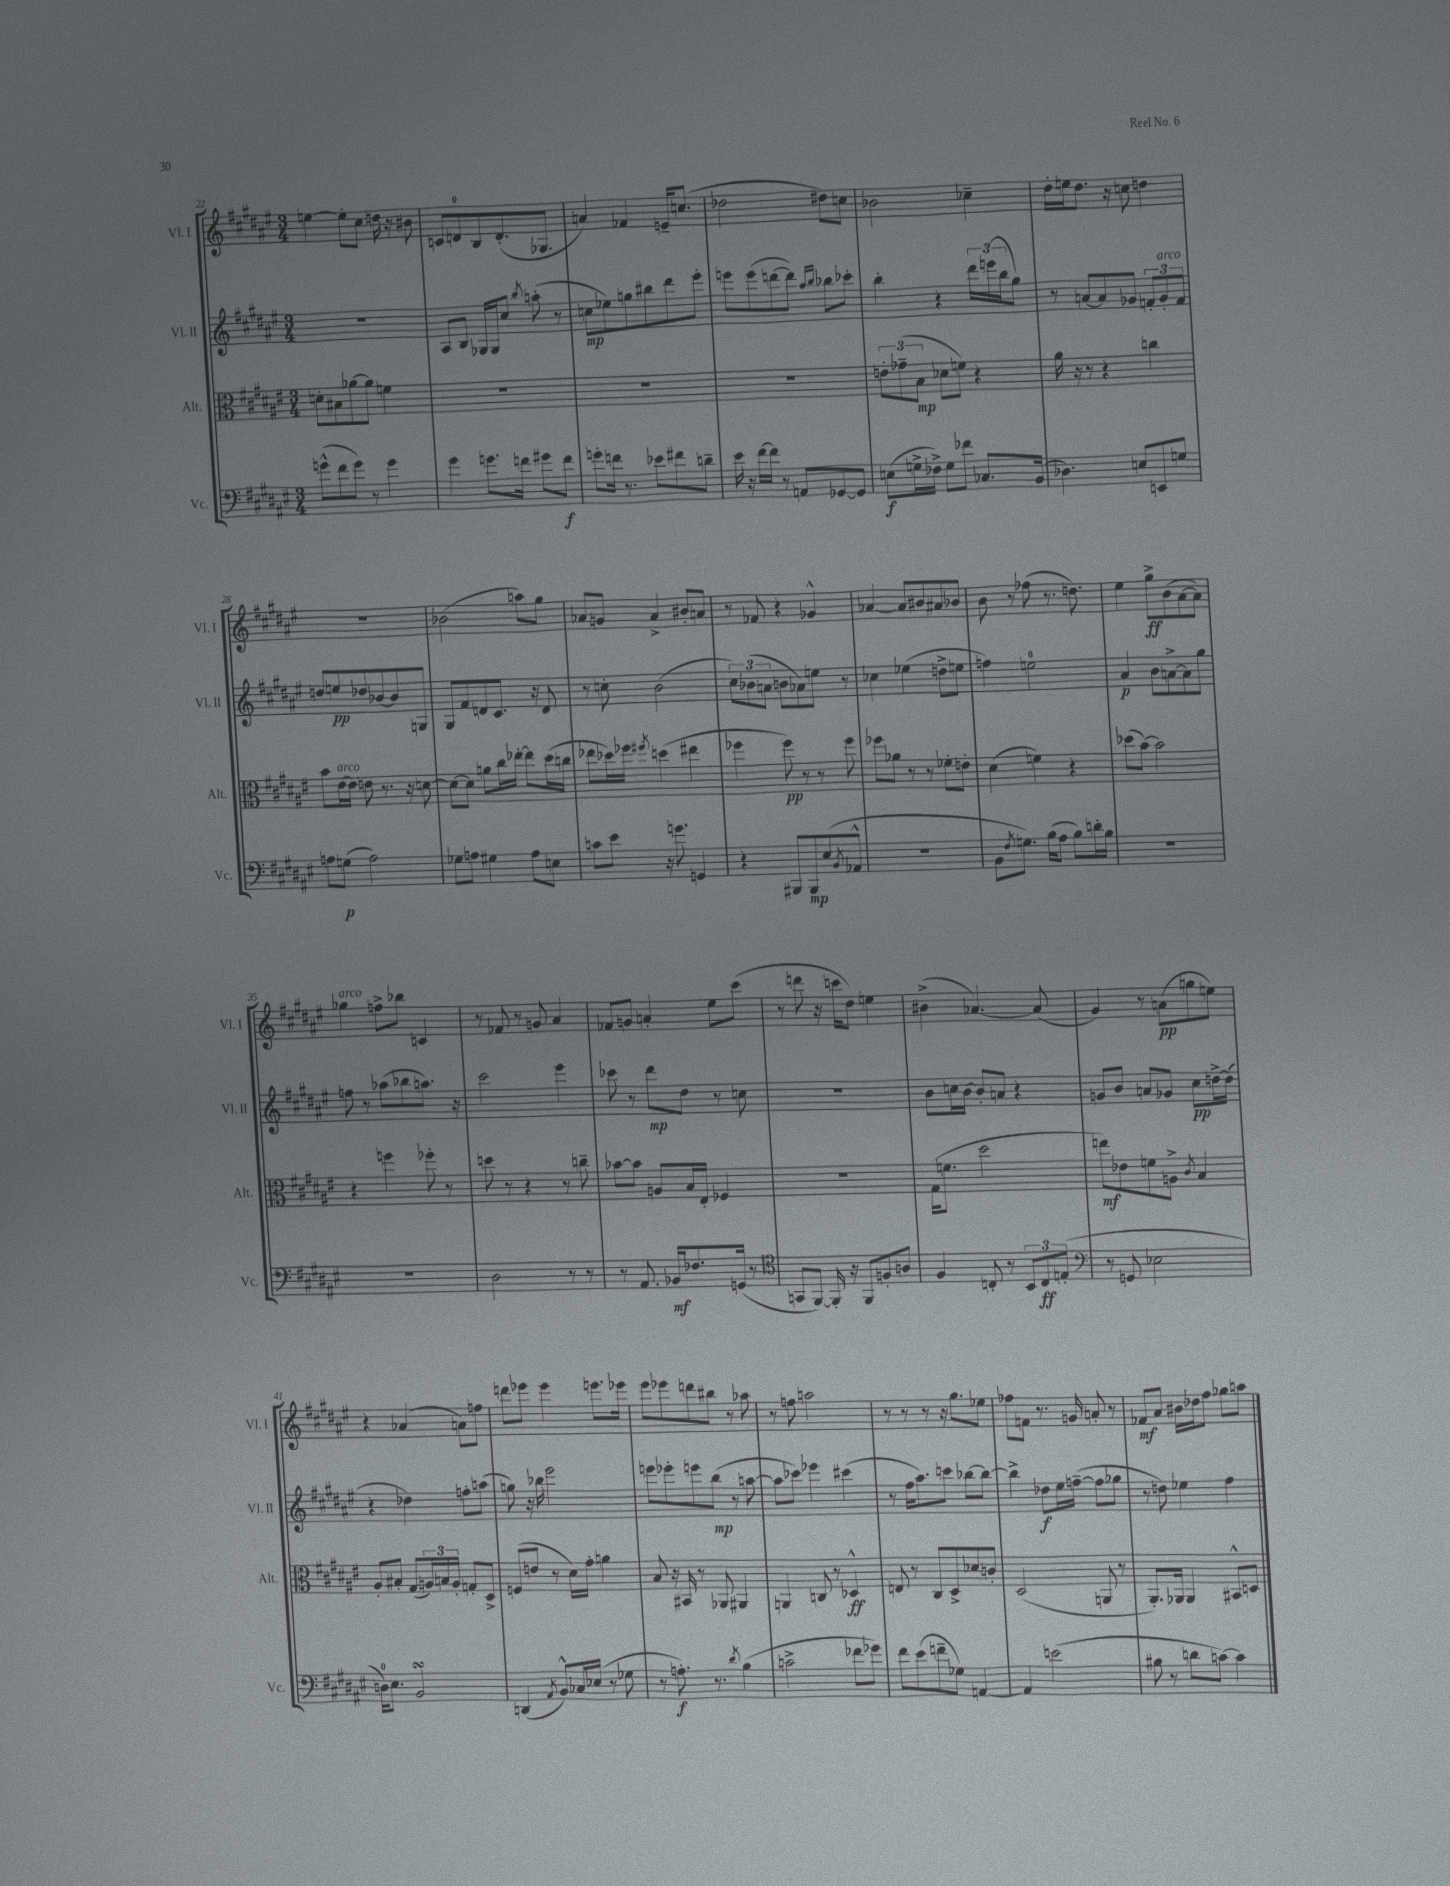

**kern	**dynam	**kern	**dynam	**kern	**dynam	**kern	**dynam
*part4	*part4	*part3	*part3	*part2	*part2	*part1	*part1
*staff4	*staff4	*staff3	*staff3	*staff2	*staff2	*staff1	*staff1
*I"Vc.	*	*I"Alt.	*	*I"Vl. II	*	*I"Vl. I	*
*I'Vc.	*	*I'Alt.	*	*I'Vl. II	*	*I'Vl. I	*
*clefF4	*	*clefC3	*	*clefG2	*	*clefG2	*
*k[f#c#g#d#a#e#]	*	*k[f#c#g#d#a#e#]	*	*k[f#c#g#d#a#e#]	*	*k[f#c#g#d#a#e#]	*
*M3/4	*	*M3/4	*	*M3/4	*	*M3/4	*
=22	=22	=22	=22	=22	=22	=22	=22
(8gn^^\L	.	8dn'\L	.	2.r	.	[4een\	.
8f#\	.	8B#X\	.	.	.	.	.
8g\J)	.	[8a-X\	.	.	.	8ee'\L]	.
8r	.	8a-\J]	.	.	.	8cc#\J	.
4g\	.	4fn\	.	.	.	16ddn\	.
.	.	.	.	.	.	16r	.
.	.	.	.	.	.	8b#X\	.
=23	=23	=23	=23	=23	=23	=23	=23
4g#\	.	2.r	.	8A#/L	.	8cn/L	.
.	.	.	.	8B/J	.	8dn/	.
8.gn\L	.	.	.	16G-X/LL	.	8B/	.
.	.	.	.	16G-/J	.	.	.
.	.	.	.	8cc#/J	.	(8.d'/	.
16fn\Jk	.	.	.	.	.	.	.
.	.	.	.	8qbb/	.	.	.
8g#X\L	.	.	.	(8aan'\	.	.	.
.	.	.	.	.	.	8.G-X/J	.
8f\J	f	.	.	8r	.	.	.
=24	=24	=24	=24	=24	=24	=24	=24
8gn'\L	.	2.r	.	8ccn\L	mp	4an/)	.
16fn\Jk	.	.	.	8ee-X\)	.	.	.
8.r	.	.	.	.	.	.	.
.	.	.	.	8ggn\	.	4f-X/	.
8e-X\L	.	.	.	8bb#X\	.	.	.
8f#X\	.	.	.	8ddd#\	.	16en~/KL	.
.	.	.	.	.	.	(8.ccn/J	.
8dn~\J	.	.	.	8eee#'\J	.	.	.
=25	=25	=25	=25	=25	=25	=25	=25
16e#\	.	2.r	.	8eeen\L	.	2dd-X\	.
16r	.	.	.	.	.	.	.
[16f#\LL	.	.	.	(8eee\	.	.	.
16f#\JJ]	.	.	.	.	.	.	.
8r	.	.	.	[8dddn\	.	.	.
8AAn/L	.	.	.	8ddd\J])	.	.	.
.	.	.	.	16qqaa#/LL	.	.	.
.	.	.	.	16qqbb/JJ	.	.	.
[8GG-X/	.	.	.	8bb-X\L	.	8dd#X\L)	.
8GG-/J]	.	.	.	8ccc-X'\J	.	8ccn\J	.
=26	=26	=26	=26	=26	=26	=26	=26
(8En\L	f	12en'\L	.	4bb'\	.	2b-X\	.
.	.	(12g-X~\	.	.	.	.	.
16Gn^\L	.	.	.	.	.	.	.
.	.	12B\J	mp	.	.	.	.
16F-X^\JJ)	.	.	.	.	.	.	.
8G\L	.	8d-X\L	.	4r	.	.	.
8f-X\J	.	8fn\J)	.	.	.	.	.
8.C-X/L	.	4r	.	24ddd#\LL	.	4cc-X~\	.
.	.	.	.	(24eeen\	.	.	.
.	.	.	.	24bb\J	.	.	.
.	.	.	.	8gg#\J)	.	.	.
(16BB/Jk	.	.	.	.	.	.	.
=27	=27	=27	=27	=27	=27	=27	=27
4.D-X\)	.	16a#\	.	8r	.	16dd#'\LL	.
.	.	16r	.	.	.	16een\J	.
.	.	8r	.	[8an/L	.	8.dd#\J	.
.	.	4r	.	8a/]	.	.	.
.	.	.	.	.	.	16r	.
8En/L	.	.	.	8g-X/J	.	8ccn\	.
8EEn/	.	4ccn\	.	12fn'/L	.	4ddn\	.
!	!	!	!	!LO:TX:a:i:t=arco	!	!	!
.	.	.	.	12g-'/	.	.	.
8Gn/J	.	.	.	.	.	.	.
.	.	.	.	12f/J	.	.	.
!!LO:LB:g=z
=28	=28	=28	=28	=28	=28	=28	=28
8An\L	.	8b\L	.	8ddn/L	.	2.r	.
!	!	!LO:TX:a:i:t=arco	!	!	!	!	!
(8Gn\J	p	[16e#\L	.	8een/	pp	.	.
.	.	16e#\JJ]	.	.	.	.	.
2A\)	.	8en\	.	8dd-X/	.	.	.
.	.	8.r	.	[8b-X/	.	.	.
.	.	.	.	8b-/]	.	.	.
.	.	16r	.	.	.	.	.
.	.	[8dn\	.	8Gn/J	.	.	.
=29	=29	=29	=29	=29	=29	=29	=29
8G-X\L	.	8d\L_	.	8G#/L	.	(2b-X\	.
8An\J	.	8d\J]	.	8f#/	.	.	.
4G#X\	.	8an\L	.	8dn/	.	.	.
.	.	16cc#\L	.	8.c#/J	.	.	.
.	.	[16ee-X'\JJ	.	.	.	.	.
8A\L	.	8ee-\L]	.	.	.	8aan\L)	.
.	.	.	.	16r	.	.	.
8En\J	.	(16dd#\L	.	8d/	.	8gg#\J	.
.	.	16ccn\JJ	.	.	.	.	.
=30	=30	=30	=30	=30	=30	=30	=30
8cn\L	.	8ee-X\L	.	8r	.	8a-X/L	.
8e#\J	.	16dd-X\L)	.	8ccn'\	.	8gn/J	.
.	.	16ff-X\JJ	.	.	.	.	.
.	.	8qff#X/	.	.	.	.	.
16r	.	(4ddn\	.	(2b\	.	4a-^/	.
8.gn\	.	.	.	.	.	.	.
4GGn/	.	4ee#X\	.	.	.	8b#X'/L	.
.	.	.	.	.	.	8an/J	.
=31	=31	=31	=31	=31	=31	=31	=31
4r	.	4ff-X\	.	12cc#\L)	.	8r	.
.	.	.	.	(12b-X\	.	.	.
.	.	.	.	.	.	8f-X/	.
.	.	.	.	12an\J	.	.	.
8BBB#X/L	.	8ff-\)	pp	8bn\L	.	4r	.
8BBB#/	mp	8r	.	8a-X\)	.	.	.
(8E#/	.	8r	.	8een\J	.	4g-X^^/	.
8qBB/	.	.	.	.	.	.	.
8AA-X^^/J	.	8ff-\	.	8r	.	.	.
=32	=32	=32	=32	=32	=32	=32	=32
2.r	.	8ff-X\L	.	4cc-X\	.	[4a-X/	.
.	.	8a-X\J	.	.	.	.	.
.	.	8r	.	(4ee-X\	.	8a-/L]	.
.	.	8r	.	.	.	8b#X/	.
.	.	8f-X'\L	.	8ddn^\L	.	8a#X/	.
.	.	8en'\J	.	8een\J	.	8b-X/J	.
=33	=33	=33	=33	=33	=33	=33	=33
8BB\L	.	(4d#\	.	4ffn\)	.	8b\	.
8qF#/	.	.	.	.	.	.	.
8.Gn\J)	.	.	.	.	.	8r	.
.	.	4fn\)	.	2een\	.	(8ff-X\	.
(16B\KL	.	.	.	.	.	.	.
8A#\J	.	.	.	.	.	8.r	.
8B\L)	.	4r	.	.	.	.	.
.	.	.	.	.	.	8.ddn\)	.
16dn'\L	.	.	.	.	.	.	.
16B\JJ	.	.	.	.	.	.	.
=34	=34	=34	=34	=34	=34	=34	=34
2.r	.	(8dd-X\L	.	4a#/	p	4ee#\	.
.	.	[8b\J)	.	.	.	.	.
.	.	2b\]	.	8b\L	.	8gg#^\L	ff
.	.	.	.	[8an^\	.	(8b\	.
.	.	.	.	8a\]	.	[8a#\	.
.	.	.	.	8gg#\J	.	8a#\J])	.
!!LO:LB:g=z
=35	=35	=35	=35	=35	=35	=35	=35
!	!	!	!	!	!	!LO:TX:a:i:t=arco	!
2.r	.	4r	.	8ffn\	.	4gg-X\	.
.	.	.	.	8r	.	.	.
.	.	4ffn\	.	(8aa-X\L	.	8ffn^\L	.
.	.	.	.	8bb-X\	.	8bb-X\J	.
.	.	8ff-X'\	.	8.aan\J)	.	4cn/	.
.	.	8r	.	.	.	.	.
.	.	.	.	16r	.	.	.
=36	=36	=36	=36	=36	=36	=36	=36
2D#\	.	8ddn\	.	2ccc#\	.	8r	.
.	.	8r	.	.	.	8f-X/	.
.	.	4r	.	.	.	8r	.
.	.	.	.	.	.	8gn/	.
8r	.	8r	.	4eee#\	.	4a#/	.
8r	.	8ccn~\	.	.	.	.	.
=37	=37	=37	=37	=37	=37	=37	=37
8r	.	[8b-X\L	.	8ccc-X\	.	8f-X/L	.
8.AA#/	.	8b-\J]	.	8r	.	8gn/J	.
.	.	8An/L	.	8ddd#\L	mp	4an'/	.
16BB-X/KL	mf	.	.	.	.	.	.
8.F-X/	.	16B/L	.	8dd#\J	.	.	.
.	.	16E#'/JJ	.	.	.	.	.
.	.	4F-X/	.	8r	.	8ee#\L	.
(16GGn/Jk	.	.	.	.	.	.	.
8r	.	.	.	8ccn\	.	(8ccc#\J	.
=38	=38	=38	=38	=38	=38	=38	=38
*clefC4	*	*	*	*	*	*	*
8GGn/L	.	2.r	.	2.r	.	8r	.
[8FF#/J)	.	.	.	.	.	8dddn\	.
16FF#'/]	.	.	.	.	.	16r	.
16r	.	.	.	.	.	16cccn\KL	.
8FF#/L	.	.	.	.	.	8dd#\J)	.
8Fn'/	.	.	.	.	.	4een\	.
8An/J	.	.	.	.	.	.	.
=39	=39	=39	=39	=39	=39	=39	=39
4F#/	.	(16G#\KL	.	8b\L	.	(4b#X^\	.
.	.	8.fn\J	.	.	.	.	.
.	.	.	.	16ccn\L	.	.	.
.	.	.	.	[16b\JJ	.	.	.
8Cn'/	.	2dd#\	.	8b'/L]	.	[4.a-X/)	.
8r	.	.	.	8an/J	.	.	.
12BB/L	.	.	.	4r	.	.	.
12C/	ff	.	.	.	.	.	.
.	.	.	.	.	.	(8a-/]	.
(12En'/J	.	.	.	.	.	.	.
=40	=40	=40	=40	=40	=40	=40	=40
*clefF4	*	*	*	*	*	*	*
8r	.	8een\L)	mf	8gn/L	.	4g#/)	.
8GGn/	.	8e-X\	.	8b/J	.	.	.
2E-X\	.	8fn\	.	8an/L	.	8r	.
.	.	8An^\J	.	8g-X/J	.	(8an\L	pp
.	.	8qc#/	.	.	.	.	.
.	.	4B/	.	8cc#\L	pp	8ggn\	.
.	.	.	.	[16ddn^\L	.	8een\J)	.
.	.	.	.	(16dd\JJ]	.	.	.
!!LO:LB:g=z
=41	=41	=41	=41	=41	=41	=41	=41
16Dn\KL)	.	8A#'/L	.	4r	.	4r	.
8.E#\J	.	.	.	.	.	.	.
.	.	8B#X'/J	.	.	.	.	.
2BBsSSs/	.	(8G#/L	.	4dd-X\)	.	(4a-X/	.
.	.	24An/L)	.	.	.	.	.
.	.	24Bn/	.	.	.	.	.
.	.	24A'/JJ	.	.	.	.	.
.	.	8Gn'/L	.	8ffn'\L	.	8an\L)	.
.	.	8D#^/J	.	(8aan\J	.	8ffn\J	.
=42	=42	=42	=42	=42	=42	=42	=42
(4DDn/	.	(8Fn/L	.	8ggn\)	.	8dddn\L	.
.	.	8en/J	.	16r	.	8eee-X\J	.
.	.	.	.	16bb-X\	.	.	.
8qAA#/	.	.	.	.	.	.	.
8BB^^/L)	.	8r	.	2eee#\	.	4eee-\	.
16C-X/L	.	16d#\LL)	.	.	.	.	.
(16E-X/JJ	.	16g#'\JJ	.	.	.	.	.
8r	.	4an\	.	.	.	8.eeen\L	.
8G-X\	.	.	.	.	.	.	.
.	.	.	.	.	.	16eee-X\Jk	.
=43	=43	=43	=43	=43	=43	=43	=43
8r	.	8B/	.	8eeen\L	.	8eee#\L	.
8.An'\)	f	16r	.	8eee-X'\	.	8eee-X\	.
.	.	16BB#X/	.	.	.	.	.
.	.	8r	.	8eeen\	.	8dddn\	.
8.r	.	.	.	.	.	.	.
.	.	8AA-X/	.	(8bb\J	mp	8bb#X\J	.
8qd#/	.	.	.	.	.	.	.
(4B\	.	4AA#X/	.	8r	.	8r	.
.	.	.	.	[8aan\	.	8aa-X\	.
=44	=44	=44	=44	=44	=44	=44	=44
2cn^\	.	4AAn/	.	8aa\L]	.	8r	.
.	.	.	.	8ccc-X\J)	.	8ffn\	.
.	.	8Cn/	.	4eee-X\	.	2aan\	.
.	.	8r	.	.	.	.	.
8f-X\L	.	4D-X^^/	ff	(4ccc#X\	.	.	.
8g-X\J)	.	.	.	.	.	.	.
=45	=45	=45	=45	=45	=45	=45	=45
8f#\L	.	8En/	.	8r	.	8r	.
(8e#\	.	8r	.	16ff#\KL	.	8r	.
.	.	.	.	8.aa#\)	.	.	.
8fn~\	.	8C#/L	.	.	.	8r	.
8G-X\J)	.	8D#^/	.	8cccn\J	.	16r	.
.	.	.	.	.	.	8.gg#\L	.
[4AAn/	.	8d-X/	.	[8bb-X\L	.	.	.
.	.	8cn'/J	.	8bb-\J_	.	8ee-X\J	.
=46	=46	=46	=46	=46	=46	=46	=46
4AA/]	.	(2D#/	.	4bb-^\]	.	8ff-X\L	.
.	.	.	.	.	.	8fn\J	.
(2en\	.	.	.	8dd-X\L	f	8.r	.
.	.	.	.	16ee#\L	.	.	.
.	.	.	.	([16ffn~\JJ	.	16gn/	.
.	.	8AAn/	.	8ff\L]	.	8an'/	.
.	.	8r	.	8gg-X\J	.	8r	.
=47	=47	=47	=47	=47	=47	=47	=47
8B#X\	.	8.AA#'/L)	.	8r	.	8f-X/L	mf
8r	.	.	.	8ddn\)	.	8a#/J	.
.	.	16AA-X/Jk	.	.	.	.	.
8dn\L	.	4AA-/	.	4ee-X\	.	16b#X\LL	.
.	.	.	.	.	.	16dd-X\J	.
[8cn\J)	.	.	.	.	.	8ff#\J	.
4c\]	.	8BB#X^^/L	.	4ff#\	.	8gg-X\L	.
.	.	8Dn/J	.	.	.	8aan\J	.
==	==	==	==	==	==	==	==
*-	*-	*-	*-	*-	*-	*-	*-
